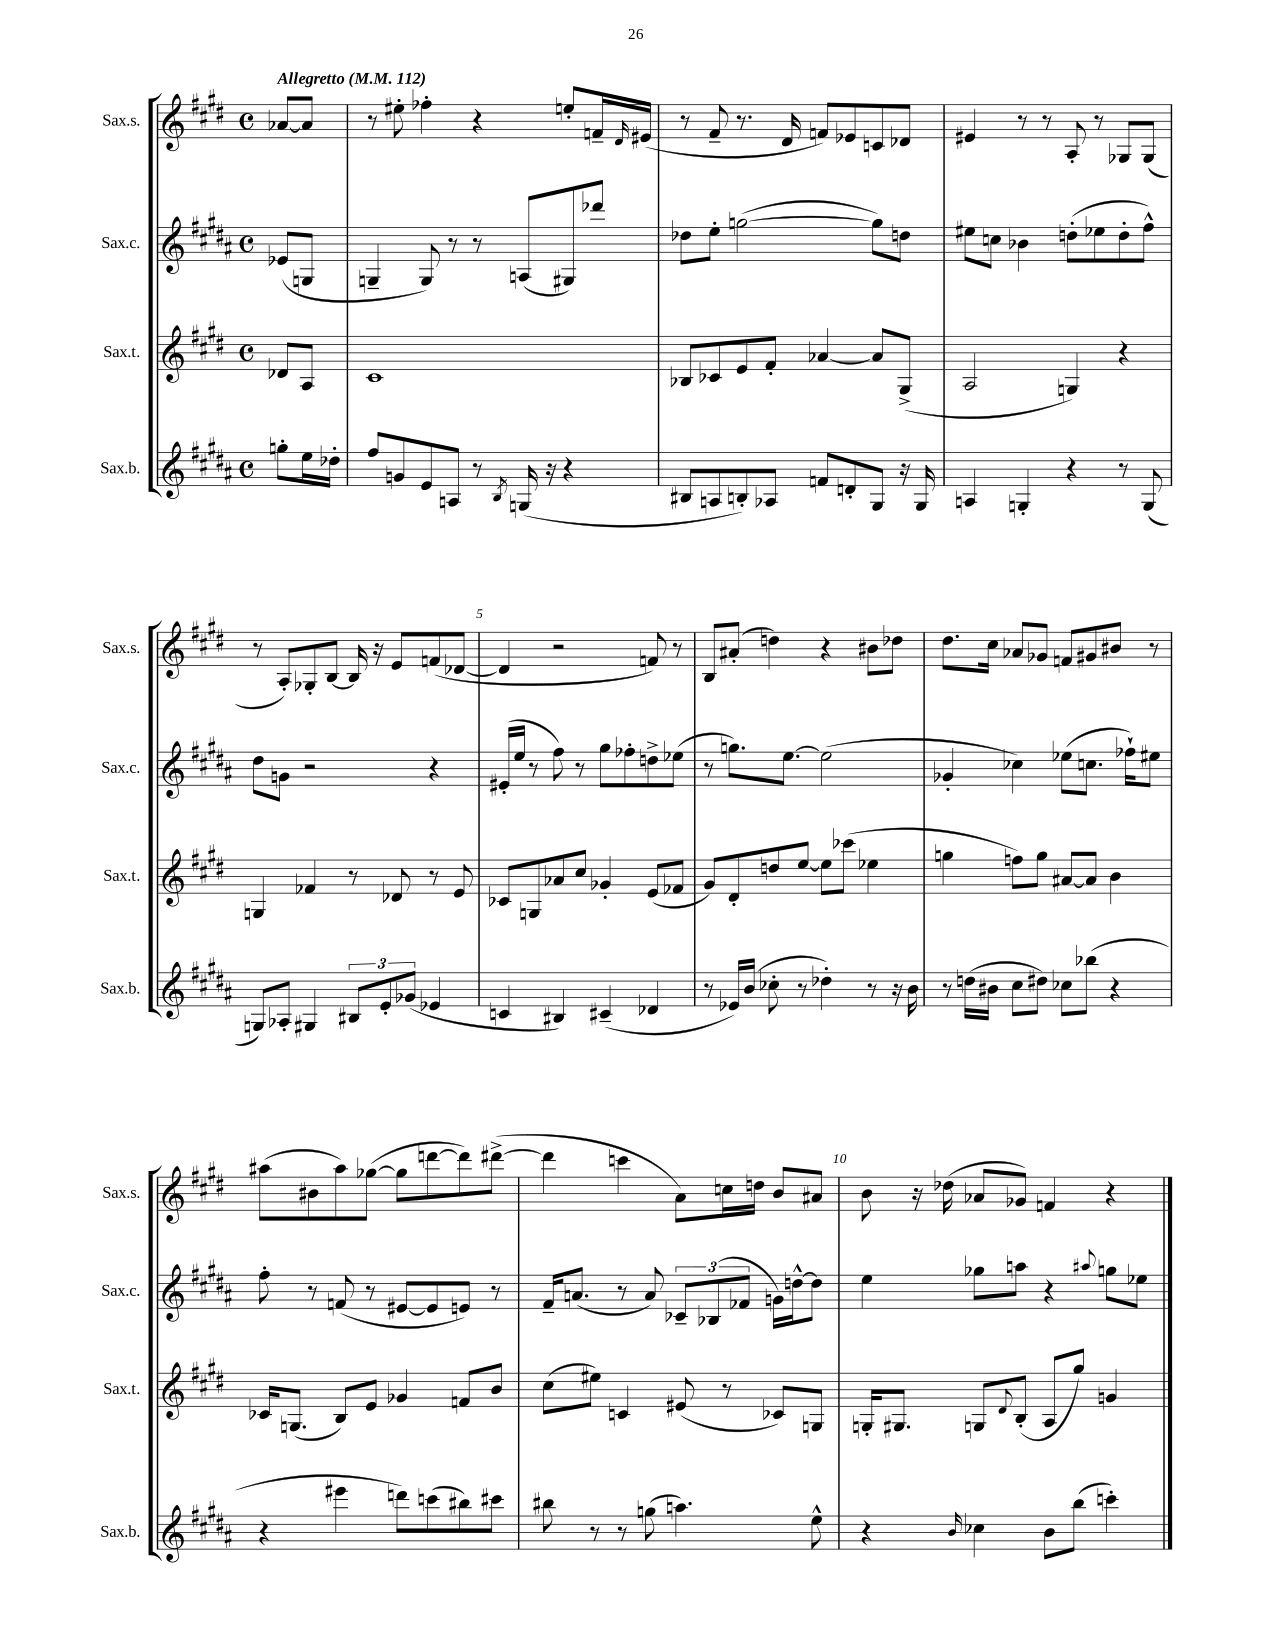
<<
\new StaffGroup <<
\new Staff = "s0" \with { instrumentName = "Sax.s." shortInstrumentName = "Sax.s." } {
    \clef treble \key e \major \defaultTimeSignature \time 4/4 \partial 4 \tempo "Allegretto" 4 = 112
    aes'8~ aes'8 |
    r8 eis''8-. fes''4-. r4 e''8-. f'16-- \grace { dis'16 } eis'16( |
    r8 fis'8-- r8. dis'16 f'8) ees'8 c'8 des'8 |
    eis'4 r8 r8 a8-. r8 ges8 ges8( |
    r8 a8-.) ges8-. b8~ b16 r16 e'8 f'8( des'8~ |
    des'4 r2 f'8) r8 |
    b8 ais'8-.( d''4) r4 bis'8 des''8 |
    dis''8. cis''16 aes'8 ges'8 f'8 gis'8 bis'8 r8 |
    ais''8( bis'8 ais''8) ges''8~( ges''8 d'''8~ d'''8) dis'''8~->( |
    dis'''4 c'''4 a'8) c''16 d''16 b'8 ais'8 |
    b'8 r16 des''16( aes'8 ges'8) f'4 r4 \bar "|." |
}
\new Staff = "s1" \with { instrumentName = "Sax.c." shortInstrumentName = "Sax.c." } {
    \clef treble \key b \major \defaultTimeSignature \time 4/4 \partial 4
    ees'8( g8 |
    g4-- g8) r8 r8 a8( gis8) des'''8 |
    des''8 e''8-. g''2~( g''8) d''8 |
    eis''8 c''8 bes'4 d''8-.( ees''8 d''8-. fis''8-^) |
    dis''8 g'8 r2 r4 |
    eis'16-.( e''16 r8 fis''8) r8 gis''8 fes''8-. d''8-> ees''8( |
    r8 g''8.) e''8.~ e''2( |
    ges'4-. ces''4) ees''8( c''8. fes''16-!) eis''8 |
    fis''8-. r8 f'8( r8 eis'8~ eis'8 e'8) r8 |
    fis'16-- a'8.( r8 a'8) \tuplet 3/2 { ces'8-- bes8( fes'8 } g'16) d''16~-^ d''8 |
    e''4 ges''8 a''8 r4 \appoggiatura { ais''8 } g''8 ees''8 \bar "|." |
}
\new Staff = "s2" \with { instrumentName = "Sax.t." shortInstrumentName = "Sax.t." } {
    \clef treble \key e \major \defaultTimeSignature \time 4/4 \partial 4
    des'8 a8 |
    cis'1 |
    bes8 ces'8 e'8 fis'8-. aes'4~ aes'8 gis8->( |
    a2 g4) r4 |
    g4 fes'4 r8 des'8 r8 e'8 |
    ces'8 g8 aes'8 cis''8 ges'4-. e'8( fes'8 |
    gis'8) dis'8-. d''8 e''8~ e''8 ces'''8( ees''4 |
    g''4 f''8) g''8 ais'8~ ais'8 b'4 |
    ces'16 g8.( b8) e'8 ges'4 f'8 b'8 |
    cis''8( eis''8) c'4 eis'8( r8 ces'8) g8 |
    g16-. gis8. g8 \appoggiatura { dis'8 } b8-.( a8 gis''8) g'4 \bar "|." |
}
\new Staff = "s3" \with { instrumentName = "Sax.b." shortInstrumentName = "Sax.b." } {
    \clef treble \key b \major \defaultTimeSignature \time 4/4 \partial 4
    g''8-. e''16 des''16-. |
    fis''8 g'8 e'8 a8 r8 \acciaccatura { b8 } g16( r16 r4 |
    bis8 a8 b8-.) aes8 f'8 d'8-. gis8 r16 gis16 |
    a4 g4-. r4 r8 g8( |
    g8) aes8-. gis4 \tuplet 3/2 { bis8 e'8-. ges'8( } ees'4 |
    c'4 bis4) cis'4--( des'4 |
    r8 ees'16) b'16( ces''8-. r8 des''4-.) r8 r16 b'16 |
    r8 d''16( bis'16 cis''8 dis''8) ces''8 bes''8( r4 |
    r4 eis'''4 d'''8) c'''8( bis''8) cis'''8 |
    bis''8 r8 r8 g''8( a''4.) e''8-^ |
    r4 \grace { b'16 } ces''4 b'8 b''8( c'''4-.) \bar "|." |
}
>>
>>
\layout { \context { \Score \override BarNumber.break-visibility = ##(#f #t #t) barNumberVisibility = #(every-nth-bar-number-visible 5) } }
